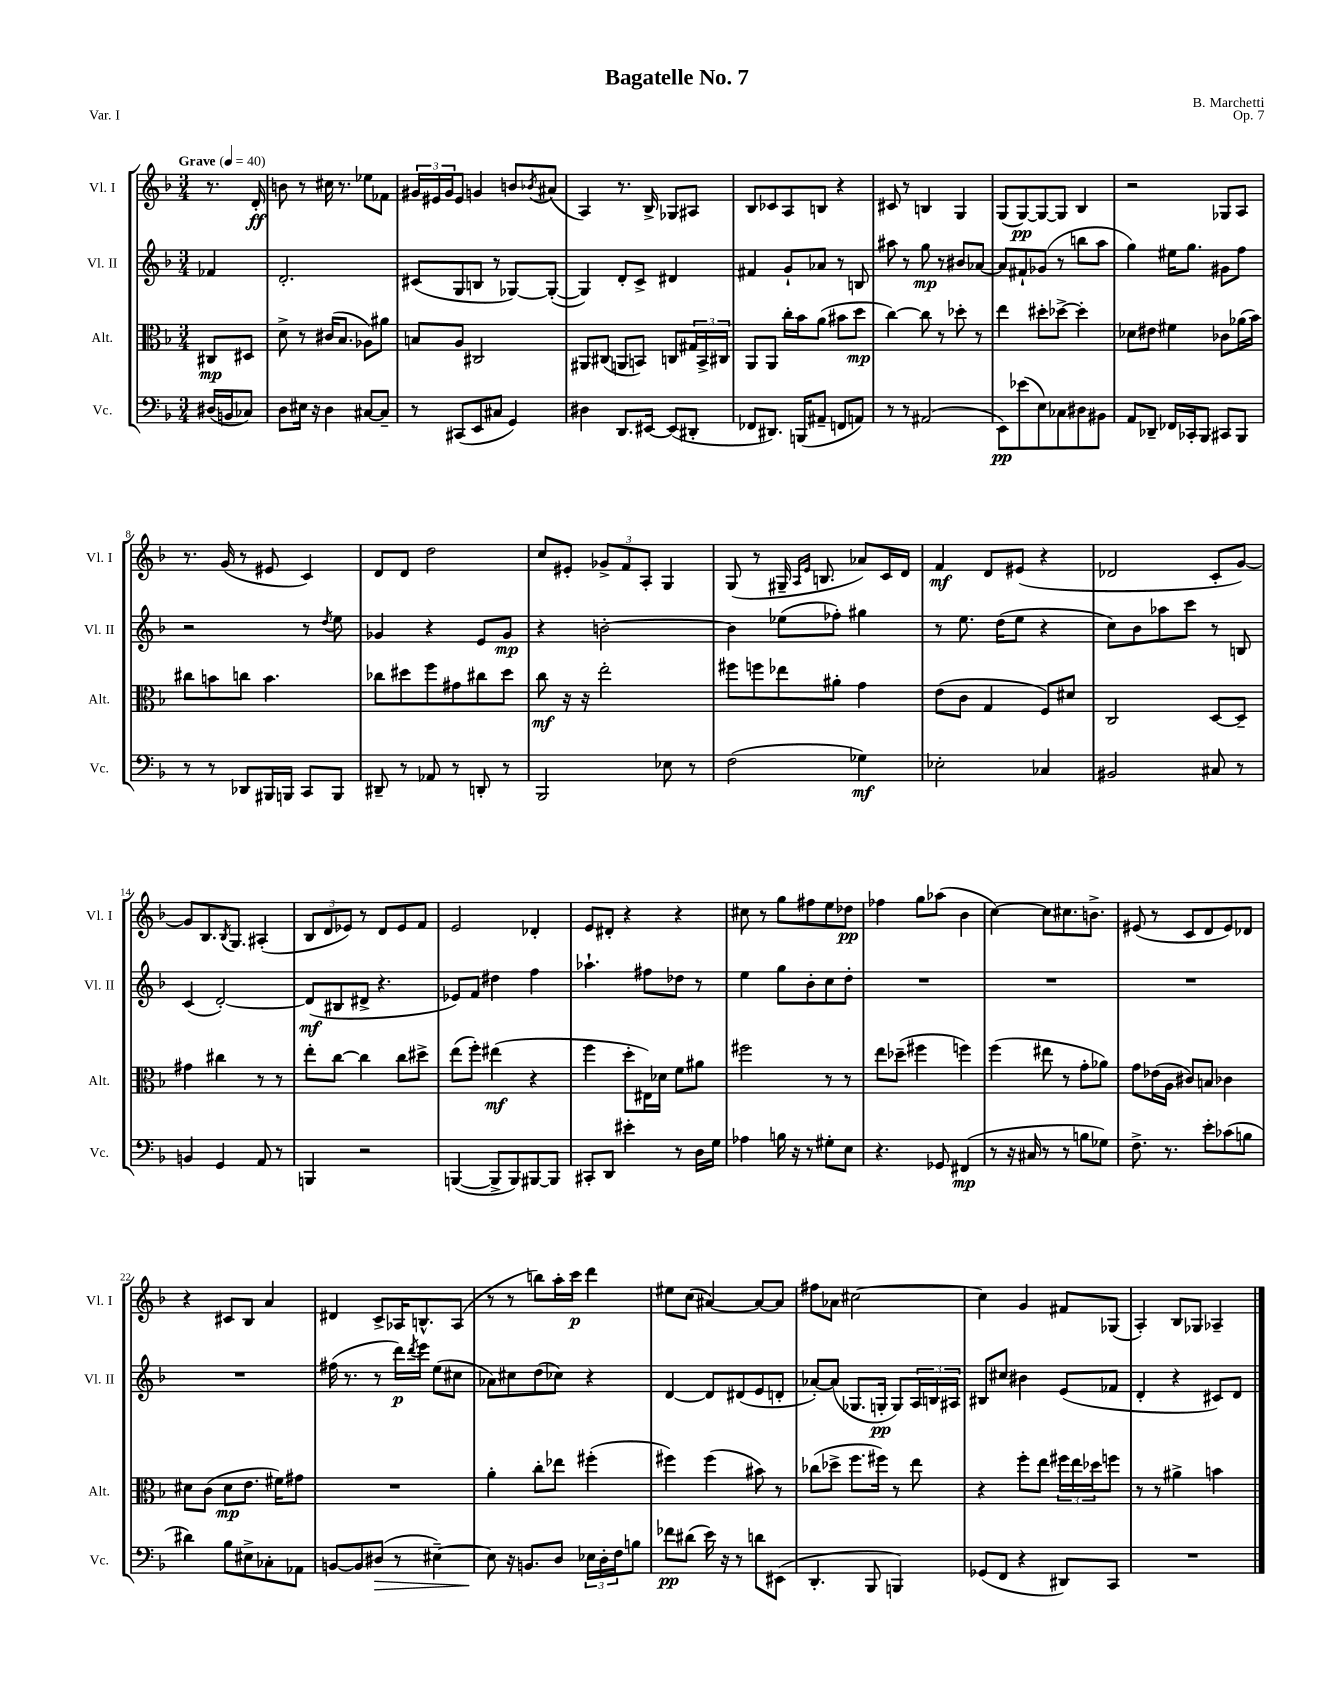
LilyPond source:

\header { title = "Bagatelle No. 7" composer = "B. Marchetti" opus = "Op. 7" piece = "Var. I" }
<<
\new StaffGroup <<
\new Staff = "s0" \with { instrumentName = "Vl. I" shortInstrumentName = "Vl. I" } {
    \clef treble \key f \major \numericTimeSignature \time 3/4 \partial 4 \tempo "Grave" 4 = 40
    r8. d'16-.\ff |
    b'8 r8 cis''16 r8. ees''8 fes'8 |
    \tuplet 3/2 { gis'16 eis'16 gis'16 } eis'8 g'4 b'8 \acciaccatura { bes'8 } ais'8( |
    a4) r8. bes16-> ges8 ais8 |
    bes8 ces'8 a8 b8 r4 |
    cis'8 r8 b4 g4 |
    g8( g8~\pp) g8~ g8 bes4 |
    r2 ges8 a8 |
    r8. g'16( r8 eis'8 c'4) |
    d'8 d'8 d''2 |
    c''8 eis'8-. \tuplet 3/2 { ges'8-> f'8 a8-. } g4 |
    g8( r8 gis16-- \grace { a16 e'16 } b8. aes'8) c'16 d'16 |
    f'4\mf d'8 eis'8( r4 |
    des'2 c'8-. g'8~) |
    g'8 bes8. \acciaccatura { bes8 } g8. ais4-.( |
    \tuplet 3/2 { bes8 d'8 ees'8) } r8 d'8 ees'8 f'8 |
    e'2 des'4-. |
    e'8 dis'8-. r4 r4 |
    cis''8 r8 g''8 fis''8 e''8 des''8\pp |
    fes''4 g''8 aes''8( bes'4 |
    c''4~) c''8 cis''8. b'8.-> |
    eis'8( r8 c'8 d'8 eis'8) des'8 |
    r4 cis'8 bes8 a'4 |
    dis'4 c'8-> aes16 b8.-^ aes8( |
    r8 r8 b''8) a''16-. c'''16\p d'''4 |
    eis''8 c''8( ais'4~) ais'8~ ais'8 |
    fis''8 aes'8 cis''2~ |
    cis''4 g'4 fis'8 ges8( |
    a4-.) bes8 ges8 aes4-- \bar "|." |
}
\new Staff = "s1" \with { instrumentName = "Vl. II" shortInstrumentName = "Vl. II" } {
    \clef treble \key f \major \numericTimeSignature \time 3/4 \partial 4
    fes'4 |
    d'2.-. |
    cis'8( g8 b8 r8 ges8~) ges8~-.( |
    ges4) d'8-. c'8-> dis'4 |
    fis'4 g'8-! aes'8 r8 b8 |
    ais''8 r8 g''8\mp r8 bis'8 aes'8~ |
    aes'8 fis'8-! ges'8( r8 b''8 a''8 |
    g''4) eis''16 g''8. gis'8 f''8 |
    r2 r8 \acciaccatura { d''8 } e''8 |
    ges'4 r4 e'8 ges'8\mp |
    r4 b'2~-. |
    b'4 ees''8( fes''8-.) gis''4 |
    r8 e''8. d''16( e''8 r4 |
    c''8) bes'8 aes''8 c'''8 r8 b8 |
    c'4( d'2~-.) |
    d'8\mf( bis8 dis'8-> r4. |
    ees'8) f'8 dis''4 f''4 |
    aes''4.-! fis''8 des''8 r8 |
    e''4 g''8 bes'8-. c''8 d''8-. |
    R2. |
    R2. |
    R2. |
    R2. |
    fis''16( r8. r8 d'''16\p) \acciaccatura { d'''8 } e'''16 e''8( cis''8 |
    aes'8) cis''8 d''8( ces''8) r4 |
    d'4~ d'8 dis'8( e'8 d'8-. |
    aes'8~-.) aes'8( ges8. g16-.\pp g8) \tuplet 3/2 { a16 b16 ais16 } |
    bis8 cis''8 bis'4 e'8( fes'8 |
    d'4-. r4 cis'8) d'8 \bar "|." |
}
\new Staff = "s2" \with { instrumentName = "Alt." shortInstrumentName = "Alt." } {
    \clef alto \key f \major \numericTimeSignature \time 3/4 \partial 4
    cis8\mp dis8 |
    d'8-> r8 cis'16( bes8. aes8) ais'8 |
    b8 a8 cis2 |
    ais,8 cis8( a,8 b,8) c8 \tuplet 3/2 { gis16 b,16-> cis16 } |
    a,8 a,8 c''16-. bes'16 a'8( bis'8 d''8\mp |
    c''4~) c''8 r8 des''8-. r8 |
    e''4 dis''8-. des''8~-> des''4-. |
    des'8 eis'8 fis'4 ces'8 aes'16( bes'16) |
    cis''8 b'8 c''8 b'4. |
    ces''8 dis''8 f''8 gis'8 cis''8 dis''8 |
    c''8\mf r16 r16 e''2-. |
    fis''8 f''8 ees''8 ais'8-. g'4 |
    e'8( c'8 g4 f8) dis'8 |
    c2 d8~ d8-- |
    gis'4 cis''4 r8 r8 |
    e''8-. c''8~ c''4 c''8 dis''8-> |
    e''8( f''8-.) eis''4\mf( r4 |
    f''4 d''8-. eis16) des'16 f'8 ais'8 |
    fis''2 r8 r8 |
    e''8 des''8--( fis''4 f''4) |
    f''4( eis''8 r8 g'8-. aes'8) |
    g'8 ees'16( a16 cis'8) b8 ces'4 |
    dis'8 c'8( dis'8\mp e'8. fis'16) gis'8 |
    R2. |
    a'4-. c''8-. ees''8 fis''4-.( |
    fis''4) fis''4( bis'8) r8 |
    ces''8( des''8-> f''8. fis''16) r8 e''8 |
    r4 f''8-. e''8 \tuplet 3/2 { fis''16 e''16 des''16 } f''8 |
    r8 r8 ais'4-> b'4 \bar "|." |
}
\new Staff = "s3" \with { instrumentName = "Vc." shortInstrumentName = "Vc." } {
    \clef bass \key f \major \numericTimeSignature \time 3/4 \partial 4
    dis16( b,16 ces8) |
    d8 eis16 r16 d4 cis8~ cis8-- |
    r8 cis,8( e,8 cis8 g,4) |
    dis4 d,8. eis,16~ eis,8( dis,8-. |
    fes,8 dis,8.) b,,16( ais,8-- f,8 a,8) |
    r8 r8 ais,2( |
    e,8\pp) ees'8( e8) ces8 dis8 bis,8 |
    a,8 des,8-- fes,16 ces,16-. bes,,8 cis,8 bes,,8 |
    r8 r8 des,8 bis,,16 b,,16 c,8 b,,8 |
    dis,8-- r8 aes,8 r8 d,8-. r8 |
    bes,,2 ees8 r8 |
    f2( ges4\mf) |
    ees2-. ces4 |
    bis,2 cis8 r8 |
    b,4 g,4 a,8 r8 |
    b,,4 r2 |
    b,,4~( b,,8-> b,,8) bis,,8~ bis,,8 |
    cis,8-. d,8 eis'4-. r8 d16 g16 |
    aes4 b16 r16 r8 gis8-. e8 |
    r4. ges,8 fis,4\mp( |
    r8 r16 cis16 r8 r8 b8 ges8) |
    f8.-> r8. e'8-. ces'8( b8 |
    dis'4) bes8 eis8-> ces8-. aes,8 |
    b,8~ b,8 dis8\>( r8 eis4~--) |
    eis8\! r16 b,8. d8 \tuplet 3/2 { ees16 d16-. f16 } b8 |
    fes'8\pp dis'8( e'16) r16 r8 d'8 eis,8( |
    d,4.-. bes,,8 b,,4) |
    ges,8( f,8 r4 dis,8) c,8 |
    R2. \bar "|." |
}
>>
>>
